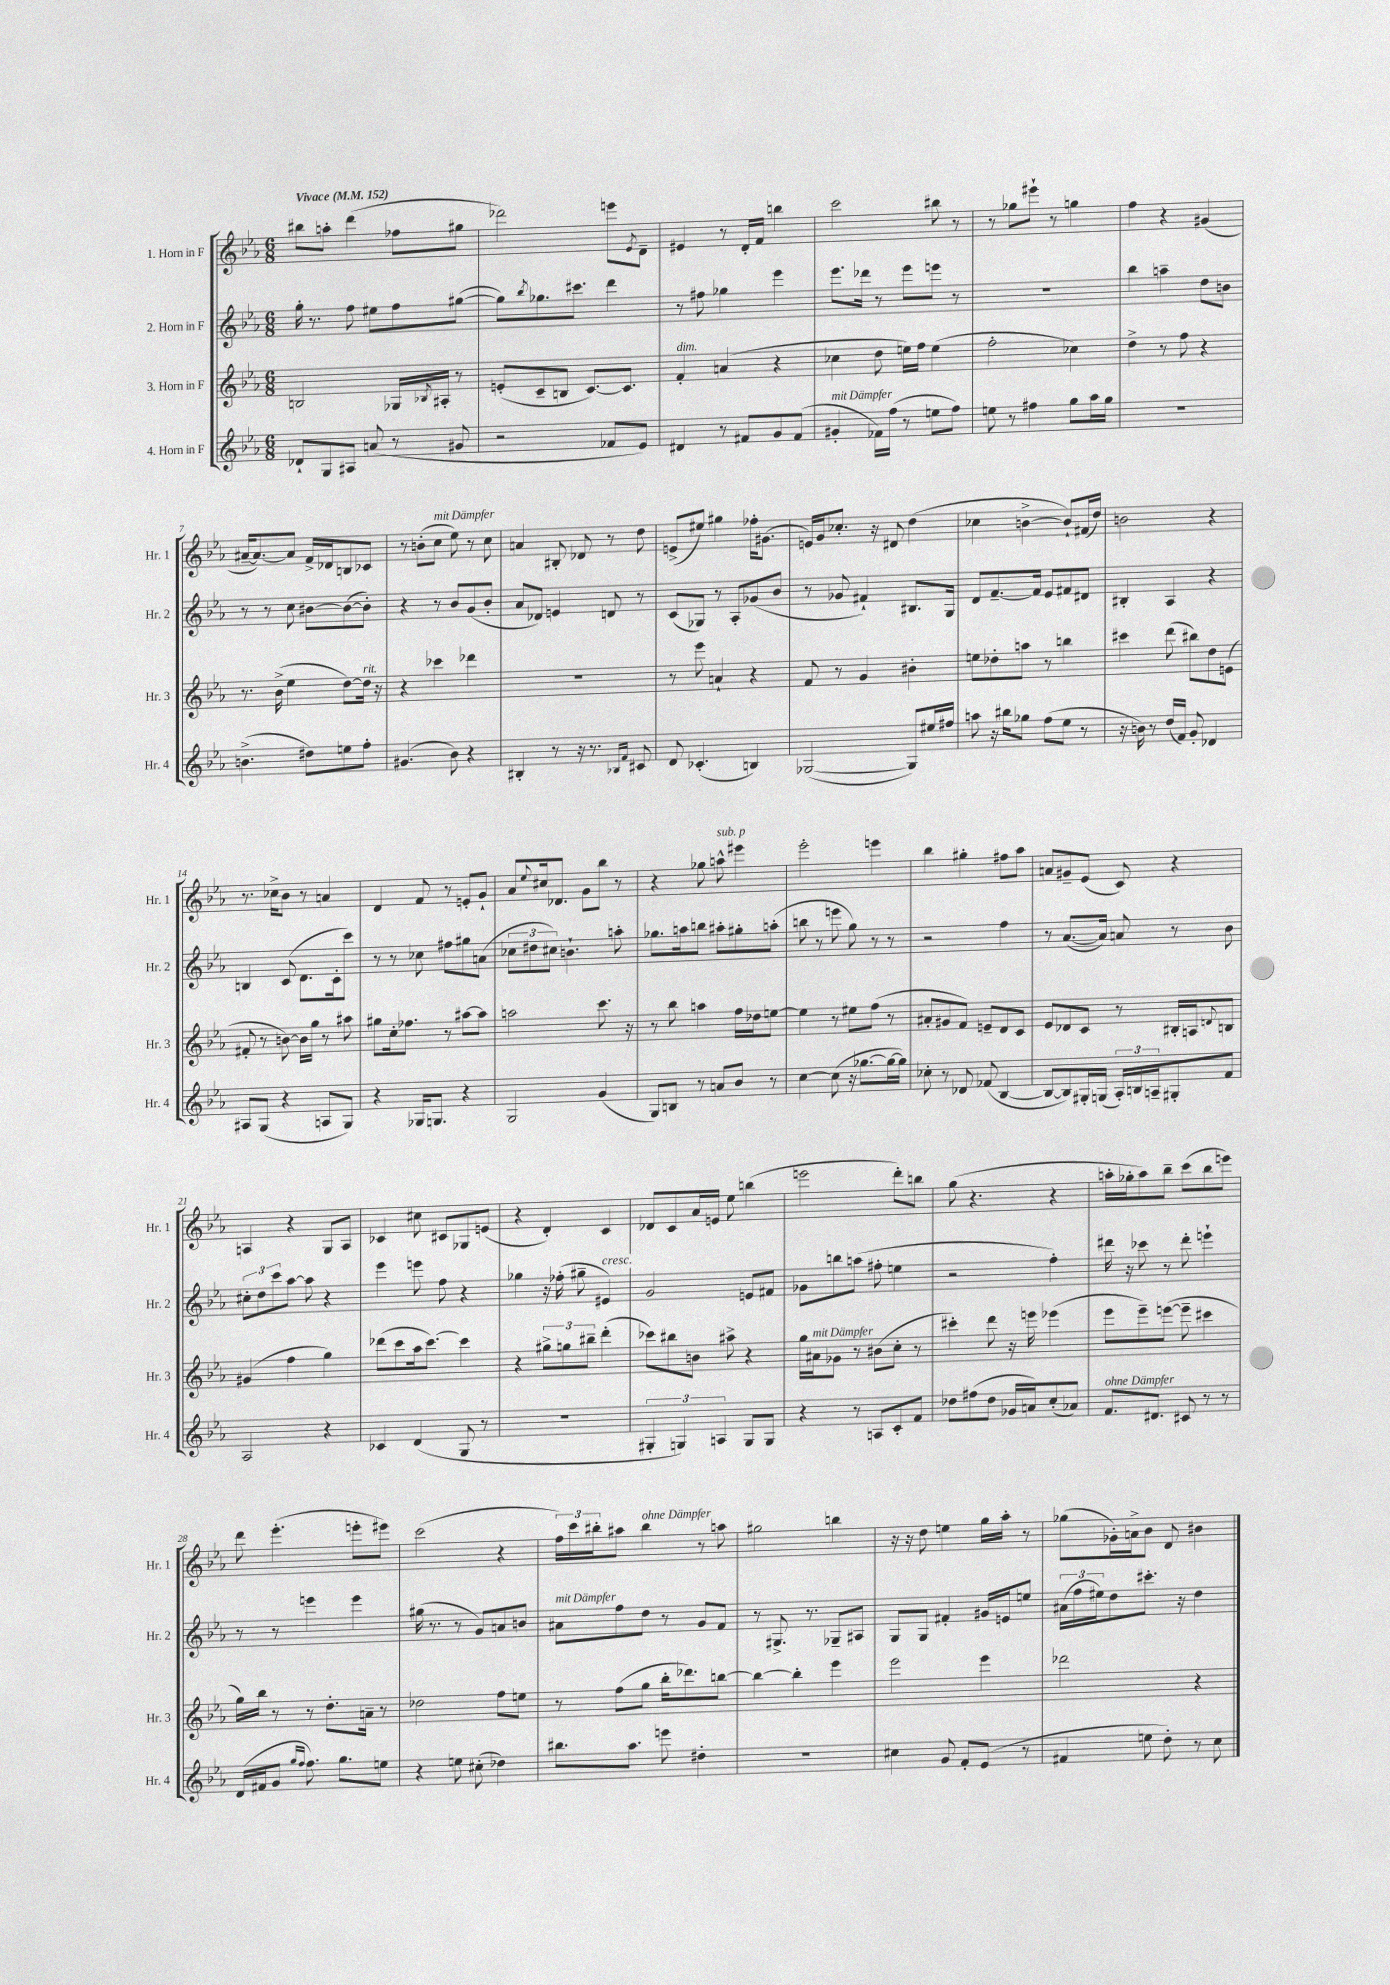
<<
\new StaffGroup <<
\new Staff = "s0" \with { instrumentName = "1. Horn in F" shortInstrumentName = "Hr. 1" } {
    \clef treble \key ees \major \numericTimeSignature \time 6/8 \tempo "Vivace" 4 = 152
    bis''8 a''8-. d'''4( fes''8 gis''8 |
    des'''2) e'''8 \acciaccatura { ees'8 } d'8-- |
    eis'4 r8 d'16-. f'16 b''4 |
    c'''2 bis''8 r8 |
    r8 ges''8 eis'''8-! r8 g''4 |
    f''4 r4 gis'4( |
    ais'16~-- ais'8.~) ais'8 f'16-> des'16 b8 ces'8 |
    r8 b'8-.( c''8^\markup { \italic "mit Dämpfer" } ees''8) r8 c''8 |
    a'4 bis8-. des'8 r8 d''8 |
    e'8->( eis''8) gis''4 fes''16-. gis'8.( |
    e'16) g'16 ces''8.-. r16 dis'8 d''4( |
    ces''4 b'4~-> b'8-!) fis'16( d''16) |
    b'2 r4 |
    r8. ces''16-> bes'8 r8 a'4 |
    d'4 f'8 r8 e'8-. g'8-! |
    aes'8 \appoggiatura { ees''8 } cis''16 des'8. g'8 bes''8 r8 |
    r4 ges''8 a''8-^^\markup { \italic "sub. p" } eis'''4 |
    ees'''2-. e'''4 |
    bes''4 gis''4-. fis''8 aes''8 |
    a'8 gis'8-- ees'8( c'8) r4 |
    a4 r4 g8 a8 |
    ces'4 cis''8 cis'8 ges8 e'8( |
    r4 d'4-.) c'4 |
    des'8 c'8 aes'16 e'16 ees''8 b''4( |
    e'''2 d'''8-.) b''8 |
    g''8( r4. r4 |
    a''16-. ges''16-. a''8) bes''8-- c'''8( bes''8 e'''8) |
    d'''8 ees'''4.-.( e'''8-. eis'''8) |
    c'''2( r4 |
    \tuplet 3/2 { f''16) c'''16 bis''16-. } ais''8 bis''4^\markup { \italic "ohne Dämpfer" } r8 a''8 |
    gis''2 b''4 |
    r16 r16 d''8 e''4 g''16 aes''16-. r8 |
    ges''8( ges'16-.) a'16-> bes'8 d'8 bis'4 \bar "|." |
}
\new Staff = "s1" \with { instrumentName = "2. Horn in F" shortInstrumentName = "Hr. 2" } {
    \clef treble \key ees \major \numericTimeSignature \time 6/8
    g''16-. r8. f''8 eis''8 f''8 gis''8~( |
    gis''8) \acciaccatura { bes''8 } ges''8. cis'''8. d'''4 |
    r8 fis''8 ges''4 ees'''4 |
    ees'''8. des'''16 r8 ees'''8 e'''8 r8 |
    R2. |
    bes''4 a''4-- d''8 b'8 |
    r8 r8 c''8 bis'8~ bis'8~( bis'8-.) |
    r4 r8 bes'8 g'8( bes'8-. |
    aes'8 des'8) e'4 d'8 r8 |
    c'8( ges8) r8 aes8-. ges'8( bes'8 |
    r8 ges'8 fis'4-!) bis8. g16 |
    d'8 f'8.~-- f'16 ees'8 fis'8 dis'8 |
    bis4-. aes4 r4 |
    b4 c'8( d'8. c'16-. c'''8) |
    r8 r8 ces''8 fis''8 gis''8 a'8( |
    \tuplet 3/2 { ces''8 dis''8 cis''8) } b'4.-! a''8-. |
    ges''8. a''16 b''8 ais''8-. gis''8-. a''8-.( |
    b''8 r8 e'''8 g''8) r8 r8 |
    r2 f''4 |
    r8 aes'8.~( aes'16) a'8 r8 bes'8 |
    \tuplet 3/2 { cis''8-. d''8 c'''8 } aes''8~ aes''8 r4 |
    ees'''4 e'''8 f''8 r4 |
    ges''4 r16 fes''16-.( gis''8-- eis'4^\markup { \italic "cresc." }) |
    g'2 e'8 fis'8 |
    ges'8 b''8 a''8( fis''8-. e''4 |
    r2 f''4-.) |
    dis'''16 r16 ces'''8 r8 dis'''8-. e'''4-! |
    r8 r8 e'''4 e'''4 |
    gis''16( r8. r8 g'8) a'8 b'8 |
    ais'8^\markup { \italic "mit Dämpfer" } f''8 d''8 r8 g'8 f'8 |
    r8 gis8.-> r8. ges8-- ais8 |
    g8 g8 fis'4-. gis'16 e'16 e''8 |
    \tuplet 3/2 { ais'16( f''16 eis''16) } d''8 cis'''8.-. r16 d''4 \bar "|." |
}
\new Staff = "s2" \with { instrumentName = "3. Horn in F" shortInstrumentName = "Hr. 3" } {
    \clef treble \key ees \major \numericTimeSignature \time 6/8
    b2 ges16 \acciaccatura { bes8 } ais16-. r8 |
    e'8-.( c'8-- b8 c'8.~) c'8. |
    f'4-.^\markup { \italic "dim." } a'4( r4 |
    ces''4 d''8 e''16) f''16 e''4( |
    f''2-. ces''4) |
    d''4-> r8 f''8 r4 |
    r8. bes'16->( ees''4 d''8~) d''16^\markup { \italic "rit." } r16 |
    r4 ces'''4 des'''4 |
    R2. |
    r8 ees'''8 a'4-! r4 |
    f'8 r8 g'4 bis'4-. |
    e''8 des''8-. a''8 r8 b''4 |
    cis'''4 d'''8( bis''8) d''8 e'8( |
    fis'8-. r8 b'8~) b'16 g''16 r8 ais''8 |
    gis''8 c''16-. fes''8. r8 ais''8~ ais''8 |
    a''2 c'''8. r16 |
    r8 bes''8 a''4 f''16 des''16 e''8~ |
    e''4 r8 eis''8 f''8( r8 |
    ais'8-. gis'8 f'8) e'8-- d'8 c'8 |
    ees'8 des'8 c'8 r8 bis16-. a16 \appoggiatura { d'8 } b8 |
    gis'4( f''4 g''4) |
    des'''8( c'''8 aes''16 c'''8.~) c'''4 |
    r4 \tuplet 3/2 { gis''8-> g''8 bis''8-- } d'''4-.( |
    ces'''8) bis''8 b'8 ais''8-> r4 |
    g''16 ais'16^\markup { \italic "mit Dämpfer" } ges'8 r8 bis'8( c''8-. r8 |
    cis'''4-.) d'''8 r16 e'''16 ees'''4( |
    ees'''8 ees'''8--) e'''8~( e'''8-- cis'''4 |
    g''16) bes''16 r8 r8 d''8.-. a'16-- r8 |
    des''2 f''8 e''8 |
    r8 f''8( g''8 bes''16-. des'''8.) b''8~ |
    b''4~ b''4-. ees'''4 |
    ees'''2 ees'''4 |
    des'''2 r4 \bar "|." |
}
\new Staff = "s3" \with { instrumentName = "4. Horn in F" shortInstrumentName = "Hr. 4" } {
    \clef treble \key ees \major \numericTimeSignature \time 6/8
    des'8-! g8 ais8 a'8( r8 gis'8 |
    r2 fes'8 ees'8) |
    dis'4 r8 fis'8 g'8 fis'8( |
    gis'4-.^\markup { \italic "mit Dämpfer" } fes'16) f''16( r8 e''8 f''8) |
    e''8 r8 fis''4 g''8 aes''16 g''16 |
    R2. |
    b'4.->( dis''8) e''8 f''8-. |
    gis'4.( bes'8) r4 |
    bis4-. r8 r16 r8. \grace { bes16 f'16 } cis'8 |
    d'8 ces'4.-.( b4) |
    ges2~( ges8) eis''16 fis''16 |
    a''8 r16 bis''16 ges''8 f''8( ees''8 r8 |
    r16 b'16) r8 d''16( f'16) g'8-. des'4 |
    ais8 g8( r4 a8 g8) |
    r4 ges16 g8. r4 |
    g2 g'4( |
    g8) b8 r8 a'8 bes'8 r8 |
    c''4~ c''8( r16 ges''8.~ ges''16~ ges''16) |
    ces''8-. r8 des'8 fes'8( bes4~ |
    bes8~ bes8) gis16-. g16( \tuplet 3/2 { aes16-.) b16 a16-- } gis8-. f'8 |
    aes2 r4 |
    ces'4 d'4( g8 r8 |
    R2. |
    \tuplet 3/2 { gis4-. g4) a4 } g8 g8 |
    r4 r8 a8 c'8-. f'8 |
    des''8 fis''8( des''8 ges'16 a'16) c''8-.( aes'8) |
    f'8.^\markup { \italic "ohne Dämpfer" } dis'8. cis'8 r8 r8 |
    d'16( fis'16 g'8 \grace { g''16 f''16 } f''8.) g''8. e''8 |
    r4 e''8 cis''8-.( des''4) |
    bis''8. aes''8. e'''8 dis''4-. |
    R2. |
    cis''4 g'8 f'8-. ees'8( r8 |
    fis'4 e''8 d''8-.) r8 c''8 \bar "|." |
}
>>
>>
